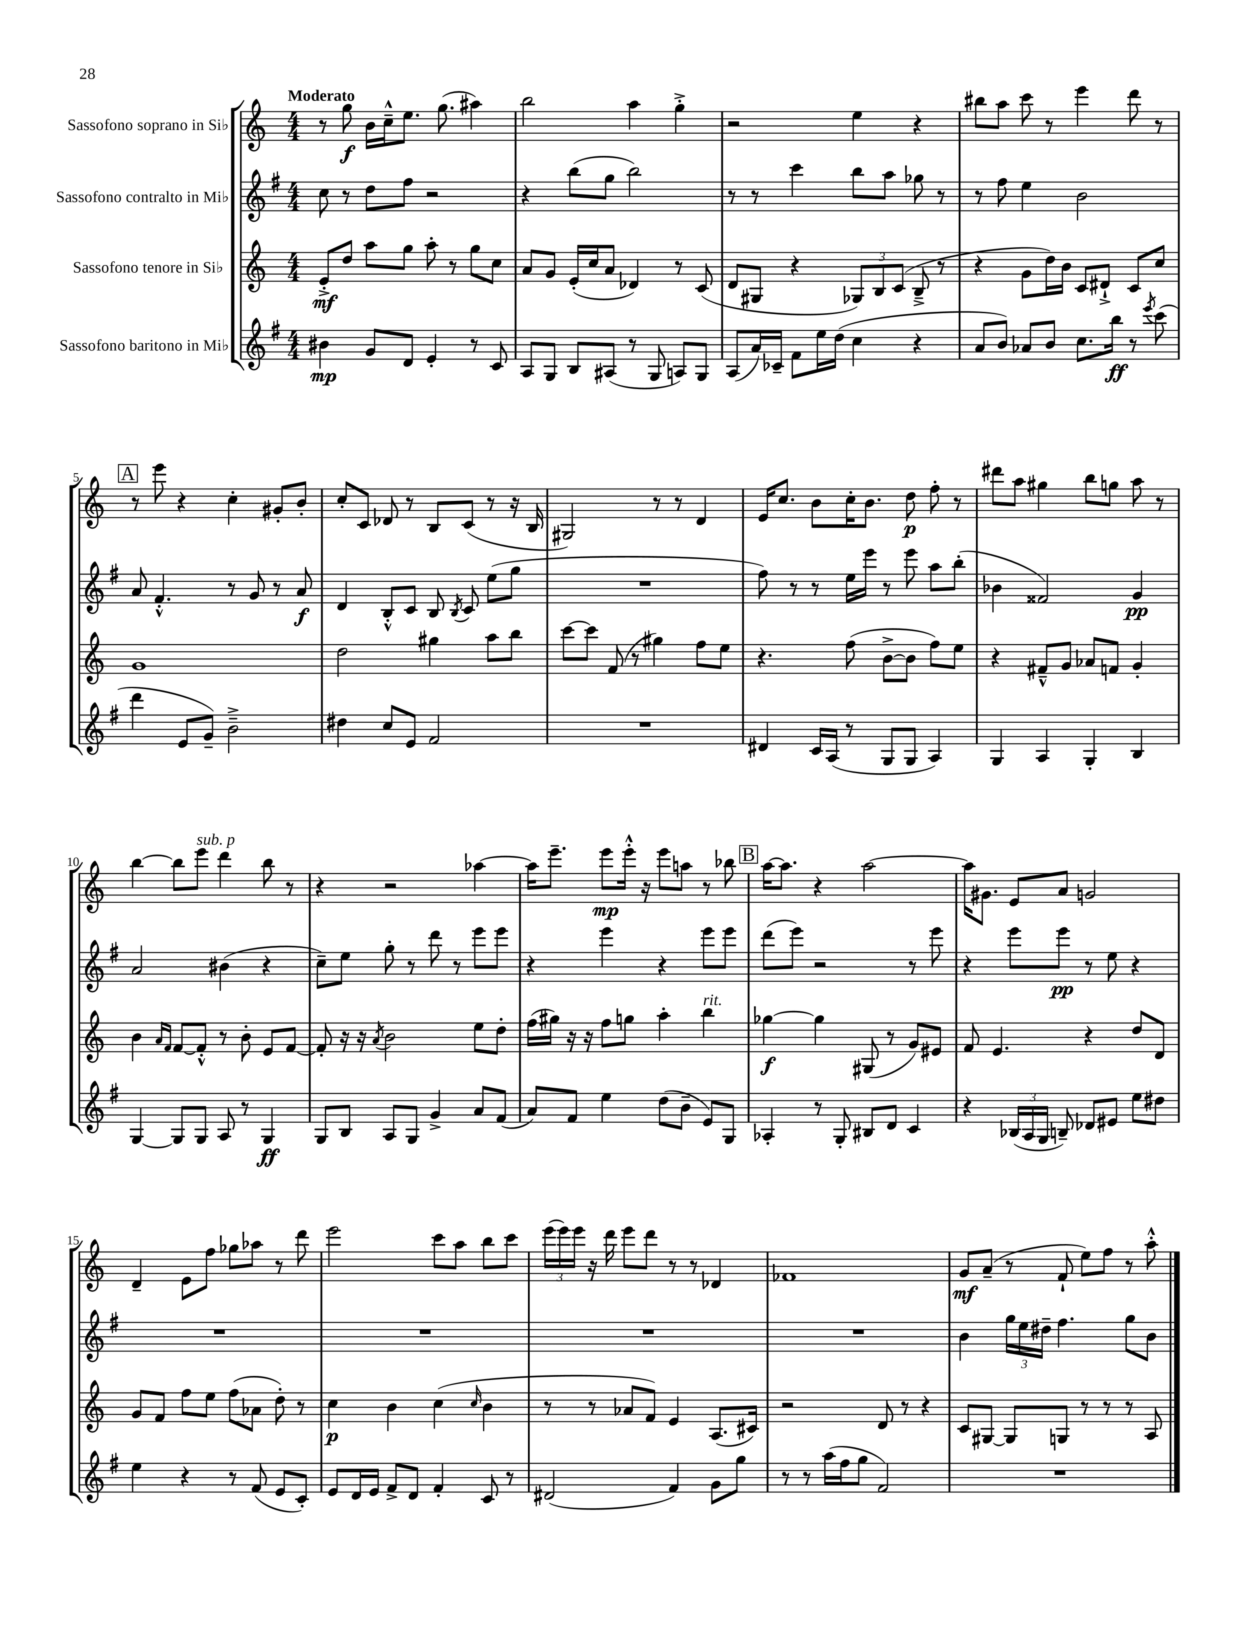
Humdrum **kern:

**kern	**kern	**kern	**kern
*staff4	*staff3	*staff2	*staff1
*clefG2	*clefG2	*clefG2	*clefG2
*k[f#]	*k[]	*k[f#]	*k[]
*M4/4	*M4/4	*M4/4	*M4/4
4b#\	8e'^/L	8cc\	8r
.	8dd/J	8r	8gg\
8g/L	8aa\L	8dd\L	16b\LL
.	.	.	16cc~^^\J
8d/J	8gg\J	8ff#\J	8.ee\J
4e'/	8aa'\	2r	.
.	.	.	(8.gg\
.	8r	.	.
8r	8gg\L	.	4aa#\)
8c/	8cc\J	.	.
=	=	=	=
8A/L	8a/L	4r	2bb\
8G/J	8g/J	.	.
8B/L	(16e'/LL	(8bb\L	.
.	16cc/J	.	.
(8A#/J	8a/J	8gg\J	.
8r	4d-/)	2bb\)	4aa\
8G/	.	.	.
8A/L)	8r	.	4gg'^\
8G/J	(8c/	.	.
=	=	=	=
(8A/L	8d/L	8r	2r
16a/L)	8G#/J	8r	.
16c-~/JJ	.	.	.
8f#\L	4r	4ccc\	.
16ee\L	.	.	.
(16dd\JJ	.	.	.
4cc\	12G-/L)	8bb\L	4ee\
.	12B/	.	.
.	.	8aa\J	.
.	(12c/J	.	.
4r	8B~^/	8gg-\	4r
.	8r	8r	.
=	=	=	=
8a/L	4r	8r	8bb#\L
8b/J)	.	8ff#\	8aa\J
8a-/L	8g\L	4ee\	8ccc\
8b/J	16dd\L)	.	8r
.	16b\JJ	.	.
8.cc\L	8c/L	2b\	4eee\
.	8d#`^/J	.	.
16bb\Jk	.	.	.
8r	8c/L	.	8ddd\
8qeee/	.	.	.
(8ccc\	8cc/J	.	8r
=	=	=	=
4ddd\	1g	8a/	8r
.	.	4.f#'^^/	8eee\
8e/L	.	.	4r
8g~/J)	.	.	.
2b~^\	.	8r	4cc'\
.	.	8g/	.
.	.	8r	8g#'/L
.	.	8a/	8b'/J
=	=	=	=
4dd#\	2dd\	4d/	8cc'/L
.	.	.	8c/J
8cc/L	.	8B'^^/L	8d-/
8e/J	.	8c/J	8r
2f#/	4gg#\	8B/	8B/L
.	.	8qB/	.
.	.	8c/	(8c/J
.	8aa\L	(8ee\L	8r
.	8bb\J	8gg\J	16r
.	.	.	16B/
=	=	=	=
1r	[8ccc\L	1r	2G#/)
.	8ccc\]J	.	.
.	(8f/	.	.
.	8r	.	.
.	4gg#\)	.	8r
.	.	.	8r
.	8ff\L	.	4d/
.	8ee\J	.	.
=	=	=	=
4d#/	4.r	8ff#\)	16e/LK
.	.	.	8.cc/J
.	.	8r	.
16c/LL	.	8r	8b\L
(16A/JJ	.	.	.
8r	(8ff\	16ee\LL	16cc'\K
.	.	16eee\JJ	8.b\J
8G/L	[8b^\L	8r	.
8G/J	8b\]J	8eee\	8dd\
4A/)	8ff\L)	8aa\L	8ff'\
.	8ee\J	(8bb'\J	8r
=	=	=	=
4G/	4r	4b-\	8ddd#\L
.	.	.	8aa\J
4A/	8f#~^^/L	2f##/)	4gg#\
.	8g/J	.	.
4G'/	8a-/L	.	8bb\L
.	8f/J	.	8gg\J
4B/	4g'/	4g/	8aa\
.	.	.	8r
=	=	=	=
[4G/	4b\	2a/	[4bb\
.	16qqa/LL	.	.
.	16qqf/JJ	.	.
8G/]L	[8f/L	.	8bb\]L
8G/J	8f'^^/]J	.	8eee\J
8A/	8r	(4b#\	4ddd\
8r	8b'\	.	.
4G/	8e/L	4r	8bb\
.	[8f/J	.	8r
=	=	=	=
8G/L	8f'/]	8cc~\L)	4r
8B/J	16r	8ee\J	.
.	16r	.	.
.	8qa/	.	.
8A/L	2b\	8gg'\	2r
8G/J	.	8r	.
4g^/	.	8ddd\	.
.	.	8r	.
8a/L	8ee\L	8eee\L	[4aa-\
(8f#/J	8dd'\J	8eee\J	.
=	=	=	=
8a/L)	(16ff\LL	4r	16aa-\]LK
.	16gg#\JJ)	.	8.eee~\J
8f#/J	16r	.	.
.	16r	.	.
4ee\	8ff\L	4eee\	8eee\L
.	8gg\J	.	16eee'^^\Jk
.	.	.	16r
(8dd\L	4aa'\	4r	8eee\L
8b~\J	.	.	8aa\J
8e/L)	4bb\	8eee\L	8r
8G/J	.	8eee\J	8bb-\
=	=	=	=
4A-'/	[4gg-\	(8ddd\L	[16aa\LK
.	.	.	8.aa\]J
.	.	8eee\J)	.
8r	4gg-\]	2r	4r
8G'/	.	.	.
8B#/L	(8G#/	.	[2aa\
8d/J	8r	.	.
4c/	8g/L)	8r	.
.	8e#/J	8eee\	.
=	=	=	=
4r	8f/	4r	16aa\]LK
.	.	.	8.g#\J
.	4.e/	.	.
(24B-/LL	.	8eee\L	8e/L
24A/	.	.	.
24G/JJ	.	.	.
8B~/)	.	8eee\J	8a/J
8d-/L	4r	8r	2g/
8e#/J	.	8ee\	.
8ee\L	8dd/L	4r	.
8dd#\J	8d/J	.	.
=	=	=	=
4ee\	8g/L	1r	4d~/
.	8f/J	.	.
4r	8ff\L	.	8e\L
.	8ee\J	.	8ff\J
8r	(8ff\L	.	8gg-\L
(8f#/	8a-\J	.	8aa-\J
8e/L	8dd'\)	.	8r
8c'/J)	8r	.	8ddd\
=	=	=	=
8e/L	4cc\	1r	2eee\
16d/L	.	.	.
16e/JJ	.	.	.
8f#^/L	4b\	.	.
8d/J	.	.	.
4f#'/	(4cc\	.	8ccc\L
.	.	.	8aa\J
.	16qqcc/	.	.
8c/	4b\	.	8bb\L
8r	.	.	8ccc\J
=	=	=	=
(2d#/	8r	1r	(24eee\LL
.	.	.	24eee\)
.	.	.	24eee\JJ
.	8r	.	16r
.	.	.	16ddd\
.	8a-/L	.	8eee\L
.	8f/J)	.	8ddd\J
4f#/)	4e/	.	8r
.	.	.	8r
8g\L	(8.A/L	.	4d-/
8gg\J	.	.	.
.	16c#/Jk)	.	.
=	=	=	=
8r	2r	1r	1f-
8r	.	.	.
(16aa\LL	.	.	.
16ff#\J	.	.	.
8gg\J	.	.	.
2f#/)	8d/	.	.
.	8r	.	.
.	4r	.	.
=	=	=	=
1r	8c/L	4b\	8g/L
.	[8G#/J	.	(8a~/J
.	8G#/]L	24gg\LL	8r
.	.	24ee\	.
.	.	24dd#~\JJ	.
.	8G/J	4.ff#\	8f`/
.	8r	.	8ee\L)
.	8r	.	8ff\J
.	8r	8gg\L	8r
.	8A/	8b\J	8aa'^^\
==	==	==	==
*-	*-	*-	*-
